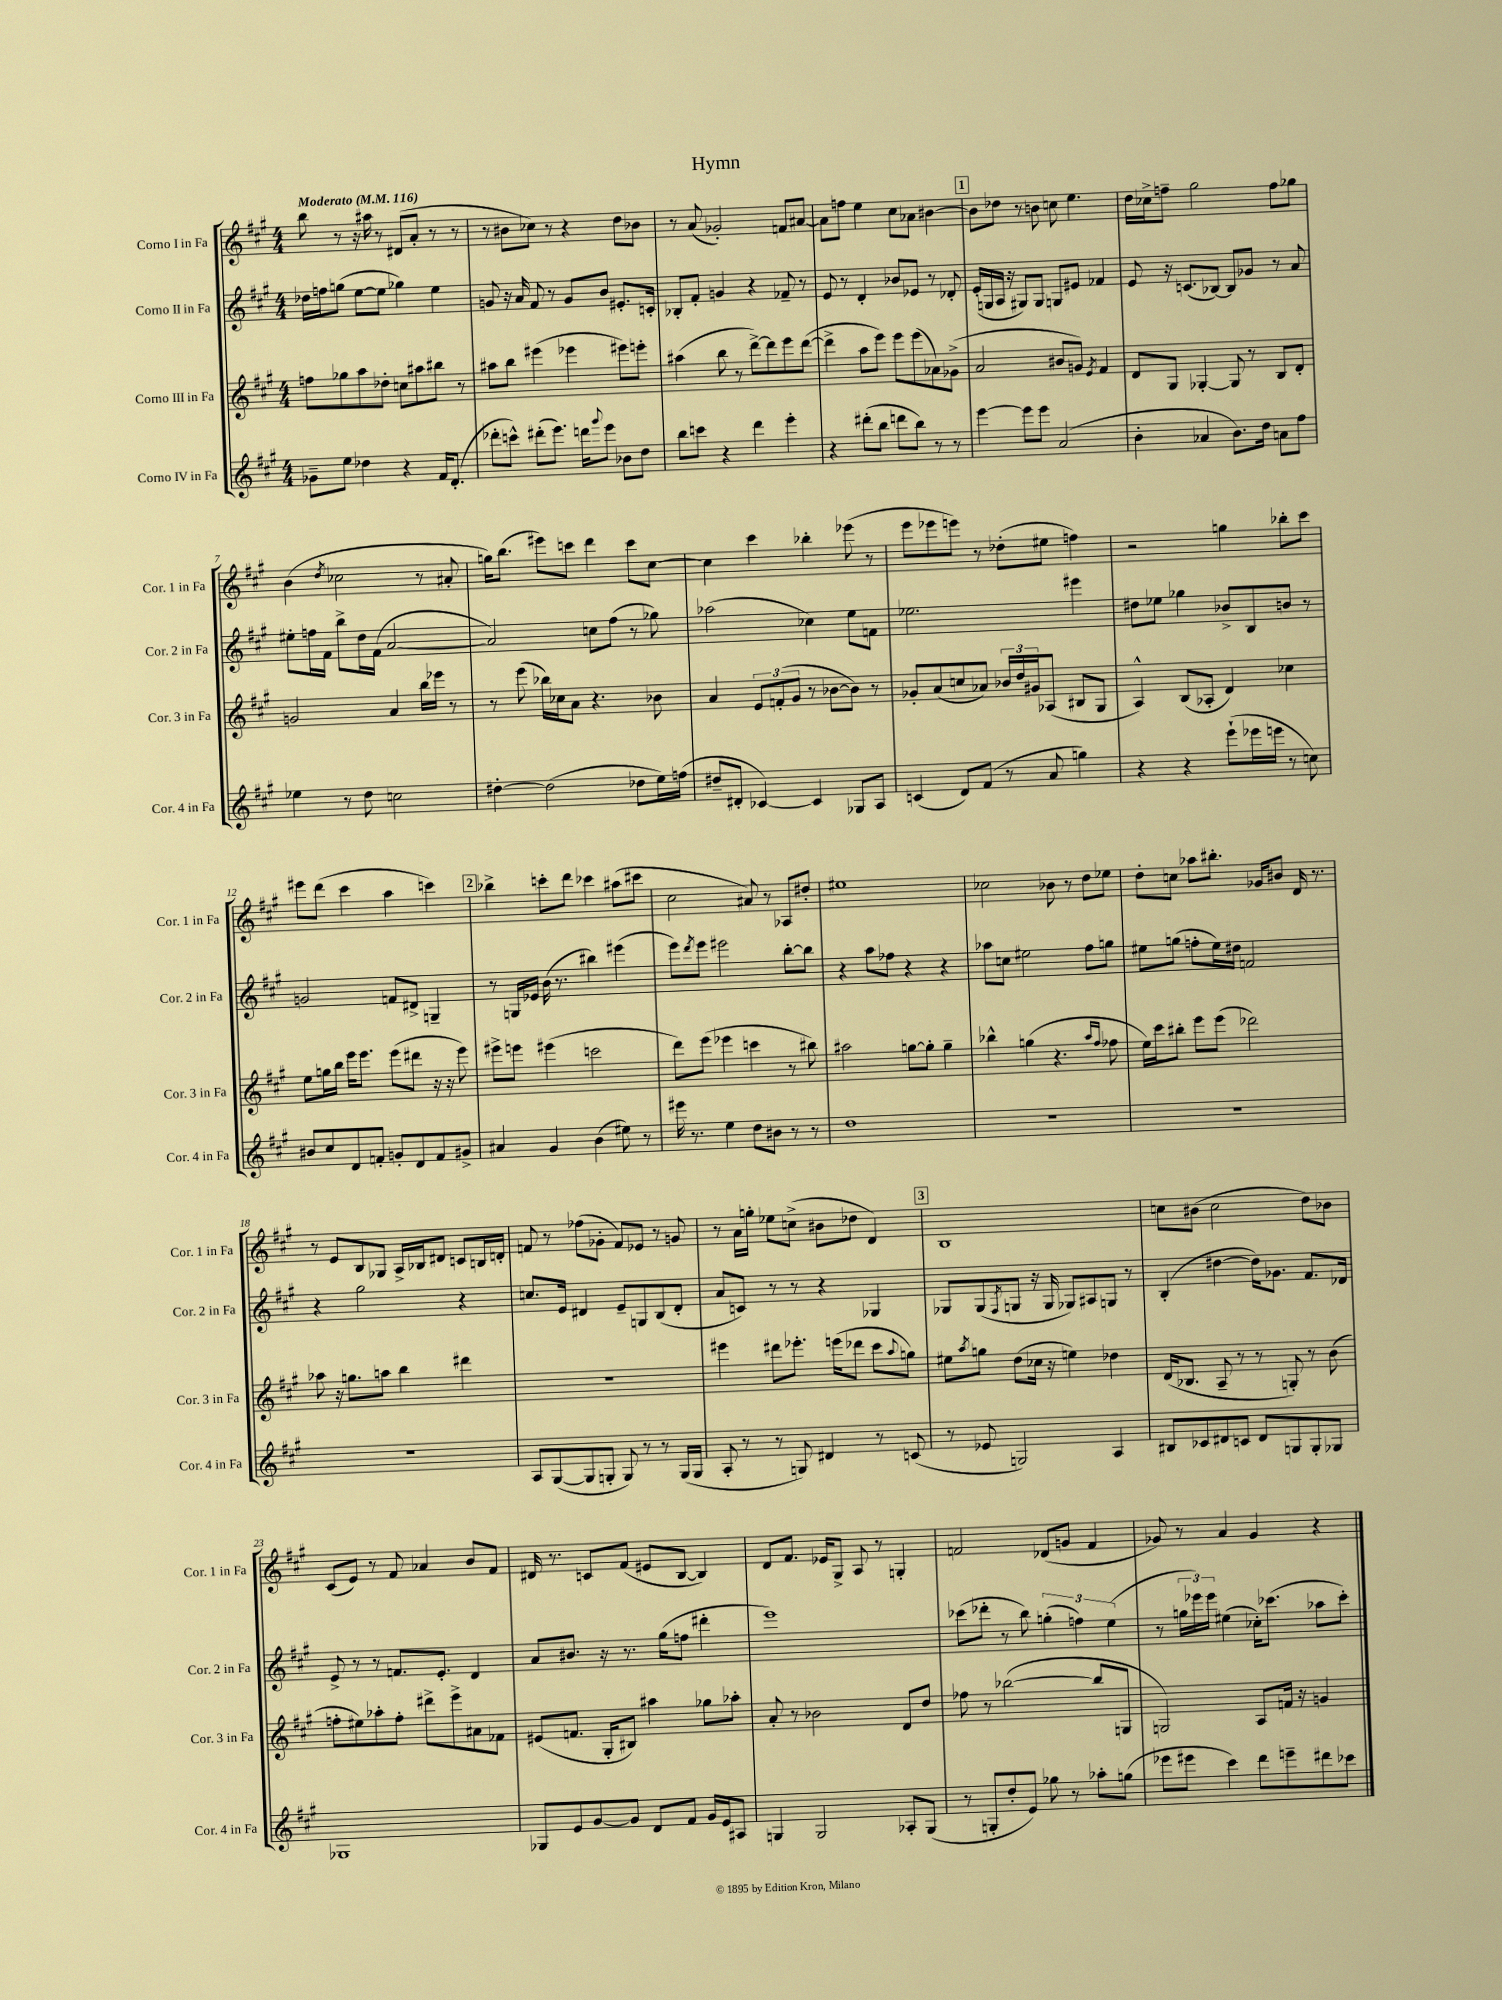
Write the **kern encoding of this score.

**kern	**kern	**kern	**kern
*staff4	*staff3	*staff2	*staff1
*clefG2	*clefG2	*clefG2	*clefG2
*k[f#c#g#]	*k[f#c#g#]	*k[f#c#g#]	*k[f#c#g#]
*M4/4	*M4/4	*M4/4	*M4/4
*MM116	*MM116	*MM116	*MM116
8g-~	8ff	16dd-	8bb
.	.	16ff	.
8ee	8gg-	(8gg	8r
4dd-	8aa	[8ee	16r
.	.	.	16aa#
.	8dd-'	8ee]	8r
4r	8cc	4gg-)	(8d#
.	8aa#	.	8a'
16f#	8bb#	4ee	8r
(8.d'	.	.	.
.	8r	.	8r
=	=	=	=
8ddd-'	8aa#	8g	8r
8ccc^^)	8bb	16r	8b#
.	.	16a	.
(8ddd#'	(4eee#	8f#	8cc-)
8.eee)	.	8r	8r
.	4eee-	8g	4r
16ddd	.	.	.
8qqggg#	.	.	.
8eee	.	8b	.
8b-	8eee#)	8.e#'	8dd
8dd	8eee'	.	8b-
.	.	16c'	.
=	=	=	=
8bb	(4aa#	8B-'	8r
8ccc	.	8f#'	(8a
4r	8bb	4g	2g-')
.	8r	.	.
4ddd	[8ddd^)	4r	.
.	8ddd]	.	.
4eee'	8eee	8f-~	8f
.	([8ddd	8r	[8a#
=	=	=	=
4r	4ddd^]	8e	8a#]
.	.	8r	8ff
(8ddd#'	8aa	4d'	4ee
8bb	8eee)	.	.
8ddd	8eee	8b-	8cc#
8bb)	(8eee	8e-	8a-
8r	8a-)	8r	[4b#
8r	(8g-^	8d-'	.
=	=	=	=
[4eee	2a	(16e'	8b#]
.	.	16G	.
.	.	16A	8dd-
.	.	16r	.
8eee]	.	8G#)	8r
8eee	.	8G#	8b
(2a	8b#	8G	8cc
.	8g)	8e#	4.ee
.	8qe	.	.
.	4f#	4f-	.
=	=	=	=
4b'	8d	8e	16dd
.	.	.	16cc-^
.	8G#	16r	8ff~
.	.	(8.c	.
4a-	[4G-'	.	2gg#
.	.	[8B-)	.
8.b)	8G-]	8B-]	.
.	8r	8g-	.
16dd	.	.	.
8a	8B	8r	8ff
8ff#	8d'	8a	8gg-
=	=	=	=
4ee-	2g	8ee#'	(4b
.	.	16ff	.
.	.	16f#	.
.	.	.	8qdd
8r	.	8bb^	2cc-
8dd	.	16dd	.
.	.	(16f#	.
2cc	4a	[2a	.
.	16bb	.	8r
.	16eee-	.	.
.	8r	.	8a#'
=	=	=	=
[4dd#'	8r	2a])	16gg)
.	.	.	(8.bb
.	(8eee	.	.
(2dd#]	16bb-)	.	8eee#)
.	16cc-	.	.
.	8a	.	8ccc
.	4.r	8cc	4ddd
.	.	(8ff#	.
8dd-	.	8r	8ccc
16ee)	8b-	8gg-)	[8cc#
(16ff	.	.	.
=	=	=	=
8dd#~	4a	(2aa-	4cc#]
8d#'	.	.	.
[4c-)	12e	.	4ccc#
.	(12f'	.	.
.	12g#	.	.
4c-]	8r	4cc-)	4bb-'
.	[8b-	.	.
8G-	8b-])	8ee	(8eee-
8A	8r	8f	8r
=	=	=	=
(4c	8g-'	2.ee-	8eee
.	(8a	.	8eee-
8d)	8cc	.	8eee)
(8f#	8a-)	.	8r
8r	24b-	.	(8dd-'
.	24dd	.	.
.	24g#	.	.
8a	(8A-	.	8ee#
4gg)	8B#	4eee#	4ff)
.	8G#	.	.
=	=	=	=
4r	4A^^)	8dd#	2r
.	.	8ee-	.
4r	(8B	4gg-	.
.	8A-'	.	.
(8eee`	4d)	8b-^	4gg
16eee-	.	8B	.
16eee	.	.	.
8r	4cc-	8b	8bb-'
8cc)	.	8r	8ccc#
=	=	=	=
8b#	8ee	2g	8eee#
8cc#	16gg	.	(8ddd
.	16bb	.	.
8d	16eee	.	4ccc#
.	8.eee	.	.
8f'	.	.	.
8g'	(8eee	8f	4aa
8d	8ddd#	8d#^	.
8f	16r	4G~	4ccc)
.	16r	.	.
8g#^	8eee)	.	.
=	=	=	=
4a#	8eee#^	8r	4bb-^
.	8eee	16G	.
.	.	16e-	.
4g#	(4eee#	(16b	8ccc'
.	.	8.r	.
.	.	.	8ddd
(4b	2ccc	4bb#)	4ccc-
8ee#)	.	(4eee#	(8aa#
8r	.	.	8ccc#
=	=	=	=
16eee#	8ddd)	8eee)	2cc#
8.r	.	.	.
.	.	8qddd	.
.	(8eee	8eee	.
4ee	4eee-	2eee#	.
8dd	4ccc	.	8a#)
8b#	.	.	8r
8r	8r	[8bb'	8A-
8r	8bb#)	8bb]	8dd#'
=	=	=	=
1dd	2aa#	4r	1ee#
.	.	8aa	.
.	.	8ff-	.
.	[8gg	4r	.
.	8gg']	.	.
.	4gg~	4r	.
=	=	=	=
1r	4bb-^^	8aa-	2cc-
.	.	8cc	.
.	(4gg	2ee#	.
.	4.r	.	8b-
.	.	.	8r
.	.	8ff#	8dd
.	16qqaa	.	.
.	16qqff#	.	.
.	8ff-	8gg	8ee-
=	=	=	=
1r	16ee)	8ee#	8dd'
.	16ccc#	.	.
.	8bb#'	(8gg	8cc
.	8eee	8ff'	8aa-
.	(8eee	16ee#)	8.bb#'
.	.	16dd#	.
.	2ddd-)	2f	.
.	.	.	16g-
.	.	.	8b#
.	.	.	16d
.	.	.	8.r
=	=	=	=
1r	8aa-	4r	8r
.	16r	.	8e
.	8.gg	.	.
.	.	2gg#	8B
.	8aa	.	8G-
.	4bb	.	16A^
.	.	.	16B-
.	.	.	8d#
.	4ddd#	4r	8c
.	.	.	16B
.	.	.	16d'
=	=	=	=
8A	1r	8.cc	8f
([8G#	.	.	8r
.	.	16e	.
8G#]	.	4d#	(8ff-
8G'	.	.	8g-'
8G)	.	8e~	8f)
8r	.	8G	8e-
8r	.	(8B	8r
(16G	.	8d#'	8g
16G	.	.	.
=	=	=	=
8A'	4eee#	8a	8r
8r	.	8c)	16a
.	.	.	16gg'
8r	8ddd#	8r	8ee-
8G)	8.eee-'	8r	(8cc^
4d#	.	4r	8b#
.	(16eee	.	.
.	8ddd-	.	8dd-
8r	8ccc#	4G-	4d)
.	8qqaa	.	.
(8c	8gg)	.	.
=	=	=	=
8r	8ee#	8G-	1B
.	8qaa	.	.
8e-	8gg	(8G-	.
.	.	8qF#	.
2G)	(8dd	8G	.
.	16cc-	16r	.
.	16r	16G	.
.	4ee)	8G-)	.
.	.	8A#	.
4A	4dd-	8G	.
.	.	8r	.
=	=	=	=
8B#	(16d	(4B'	8cc
.	8.B-	.	.
8c-	.	.	(8b#
8d#	8A~	[4dd#	2cc
8c	8r	.	.
8d#	8r	16dd#])	.
.	.	8.g-	.
8G	8G')	.	.
8G'	8r	8.f#	8dd)
8G-	(8b	.	8b-
.	.	16d-	.
=	=	=	=
1G-	8ff'	8e^	(8c#
.	8ee#)	8r	8e)
.	8aa-'	8r	8r
.	8ff'	8.f	8f#
.	8ddd#^	.	4a-
.	.	8.e'	.
.	8eee^	.	.
.	8a#	4d	8b
.	8f-	.	8f#
=	=	=	=
8G-	(8e#	8a	16d#
.	.	.	8.r
8e	8.f	8.b#	.
[8g#	.	.	8c
.	16G#'	16r	.
8g#]	8B#)	8.r	(8f#
8d	4aa#	.	8e#
.	.	(16gg#	.
8f#	.	8ff	[8B
16g#	8gg-	4ddd#'	4B])
16e	.	.	.
8A#	8aa-'	.	.
=	=	=	=
4G	8a'	1eee)	8d
.	8r	.	8.f#
2G	2b-	.	.
.	.	.	16e-
.	.	.	8G#^
.	.	.	8A
.	.	.	8r
8A-'	8d	.	4G'
(8G	8dd	.	.
=	=	=	=
8r	8ff-	(8ccc-	2f
8G'	8r	8ddd-'	.
8dd'	([2bb-	8r	.
8e)	.	8bb)	.
8gg-	.	(6gg'	(8d-
8r	.	.	8g
.	.	6ff)	.
8aa-'	8bb-]	.	4f
.	.	(6ee	.
(8gg	8G	.	.
=	=	=	=
8eee-	2G)	8r	8g-)
8eee#	.	24gg	8r
.	.	24eee-)	.
.	.	24eee-	.
4ccc#)	.	(4ee#	4a
8ddd	8A	16cc-')	4g-
.	.	(8.ccc-	.
8eee~	16f	.	.
.	16r	.	.
8ddd#	4g	8aa-	4r
8ccc-	.	8ccc-')	.
==	==	==	==
*-	*-	*-	*-
